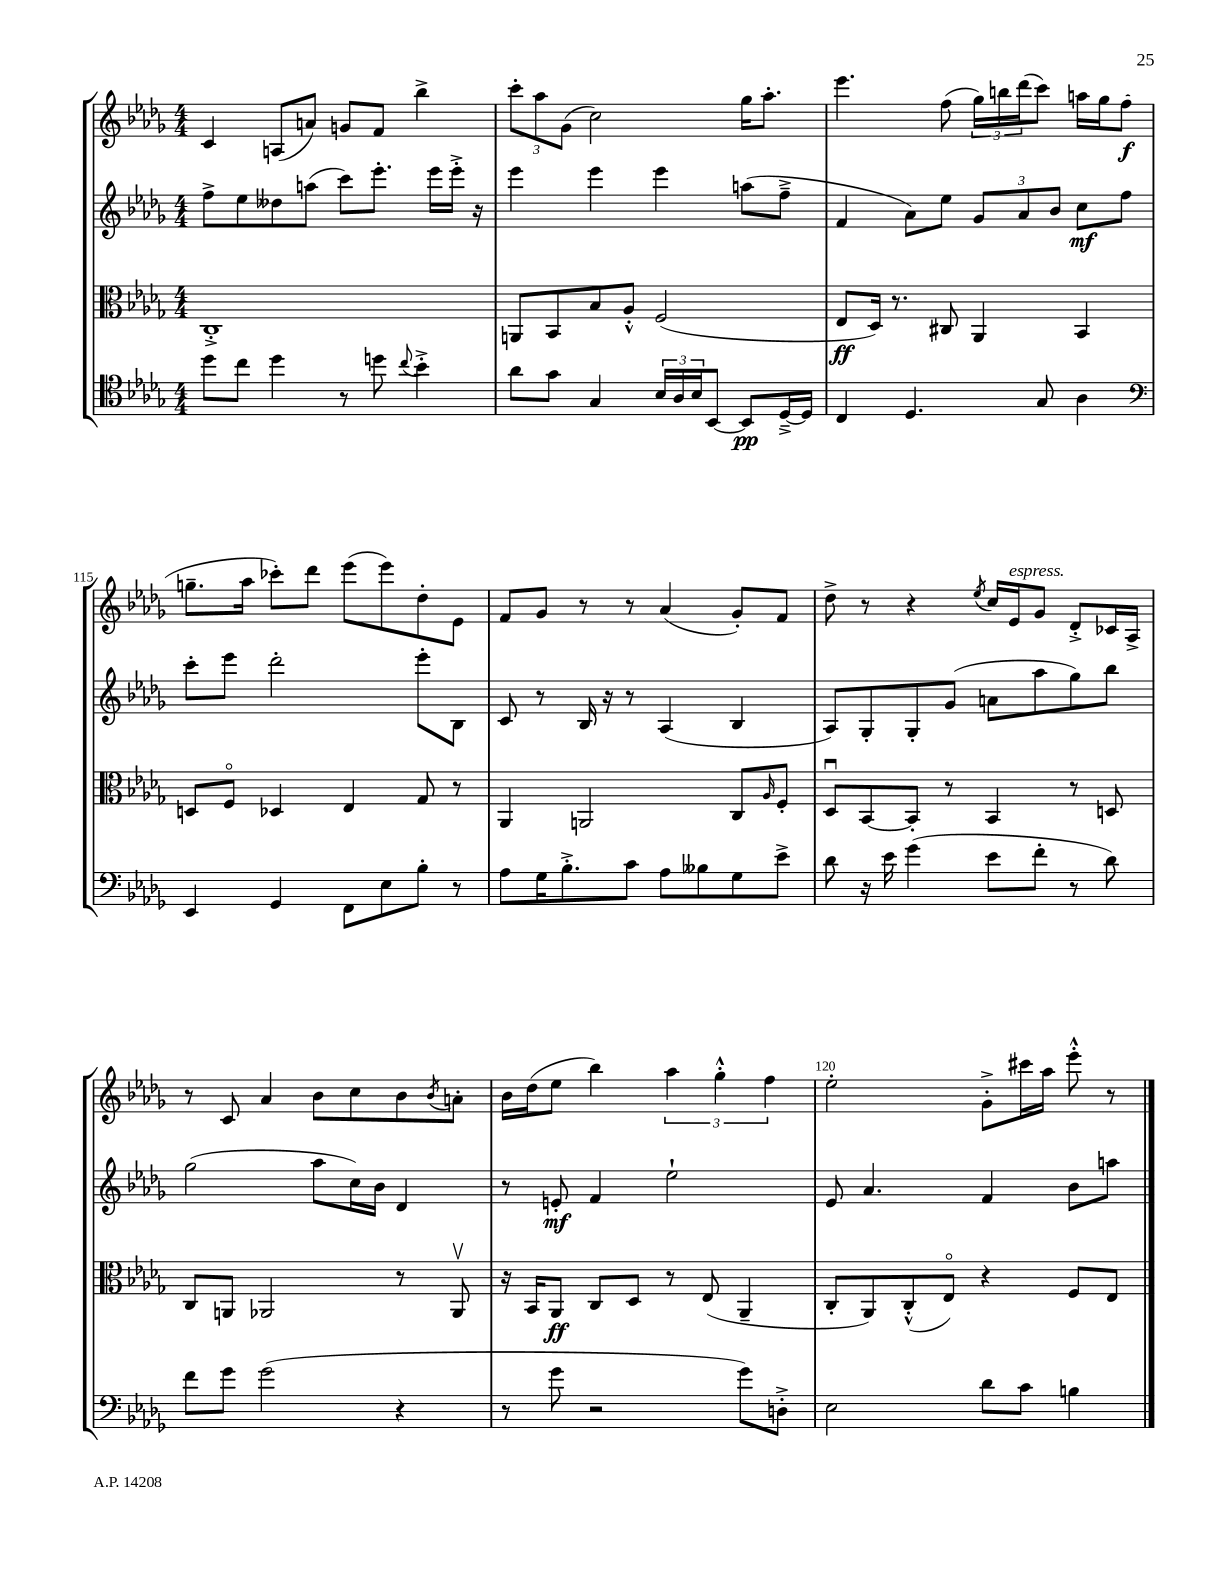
<<
\new StaffGroup <<
\new Staff = "s0" {
    \clef treble \key des \major \numericTimeSignature \time 4/4
    c'4 a8( a'8) g'8 f'8 bes''4-> |
    \tuplet 3/2 { c'''8-. aes''8 ges'8( } c''2) ges''16 aes''8.-. |
    ees'''4. f''8( \tuplet 3/2 { ges''16) b''16 des'''16( } c'''8) a''16 ges''16 f''8\f( |
    g''8.-- aes''16 ces'''8-.) des'''8 ees'''8( ees'''8) des''8-. ees'8 |
    f'8 ges'8 r8 r8 aes'4( ges'8-.) f'8 |
    des''8-> r8 r4 \acciaccatura { ees''8 } c''16 ees'16^\markup { \italic "espress." } ges'8 des'8-.-> ces'16 aes16-> |
    r8 c'8 aes'4 bes'8 c''8 bes'8 \acciaccatura { bes'8 } a'8-. |
    bes'16 des''16( ees''8 bes''4) \tuplet 3/2 { aes''4 ges''4-.-^ f''4 } |
    ees''2-. ges'8-.-> cis'''16 aes''16 ees'''8-.-^ r8 \bar "|." |
}
\new Staff = "s1" {
    \clef treble \key des \major \numericTimeSignature \time 4/4
    f''8-> ees''8 deses''8 a''8( c'''8) ees'''8.-. ees'''16 ees'''16-.-> r16 |
    ees'''4 ees'''4 ees'''4 a''8( f''8---> |
    f'4 aes'8) ees''8 \tuplet 3/2 { ges'8 aes'8 bes'8 } c''8\mf f''8 |
    c'''8-. ees'''8 des'''2-. ees'''8-. bes8 |
    c'8 r8 bes16 r16 r8 aes4( bes4 |
    aes8) ges8-. ges8-. ges'8( a'8 aes''8 ges''8) bes''8 |
    ges''2( aes''8 c''16) bes'16 des'4 |
    r8 e'8-.\mf f'4 ees''2-! |
    ees'8 aes'4. f'4 bes'8 a''8 \bar "|." |
}
\new Staff = "s2" {
    \clef alto \key des \major \numericTimeSignature \time 4/4
    c1-.-> |
    a,8 bes,8 bes8 aes8-.-^ f2( |
    ees8\ff des16) r8. cis8 aes,4 bes,4 |
    d8 f8\flageolet des4 ees4 ges8 r8 |
    aes,4 a,2 c8 \grace { aes16 } f8-. |
    des8\downbow bes,8~ bes,8-. r8 bes,4 r8 d8 |
    c8 a,8 aes,2 r8 aes,8\upbow |
    r16 bes,16 aes,8\ff c8 des8 r8 ees8( aes,4-- |
    c8-. aes,8) c8-.-^( ees8\flageolet) r4 f8 ees8 \bar "|." |
}
\new Staff = "s3" {
    \clef tenor \key des \major \numericTimeSignature \time 4/4
    des''8 c''8 des''4 r8 d''8 \appoggiatura { c''8 } bes'4-.-> |
    aes'8 ges'8 ges4 \tuplet 3/2 { bes16 aes16 bes16 } bes,8~ bes,8\pp des16~---> des16 |
    c4 des4. ges8 aes4 |
    \clef bass ees,4 ges,4 f,8 ees8 bes8-. r8 |
    aes8 ges16 bes8.-.-> c'8 aes8 beses8 ges8 ees'8-> |
    des'8 r16 ees'16 ges'4( ees'8 f'8-. r8 des'8) |
    f'8 ges'8 ges'2( r4 |
    r8 ges'8 r2 ges'8) d8-.-> |
    ees2 des'8 c'8 b4 \bar "|." |
}
>>
>>
\layout { \context { \Score currentBarNumber = #112 \override BarNumber.break-visibility = ##(#f #t #t) barNumberVisibility = #(every-nth-bar-number-visible 5) } }
